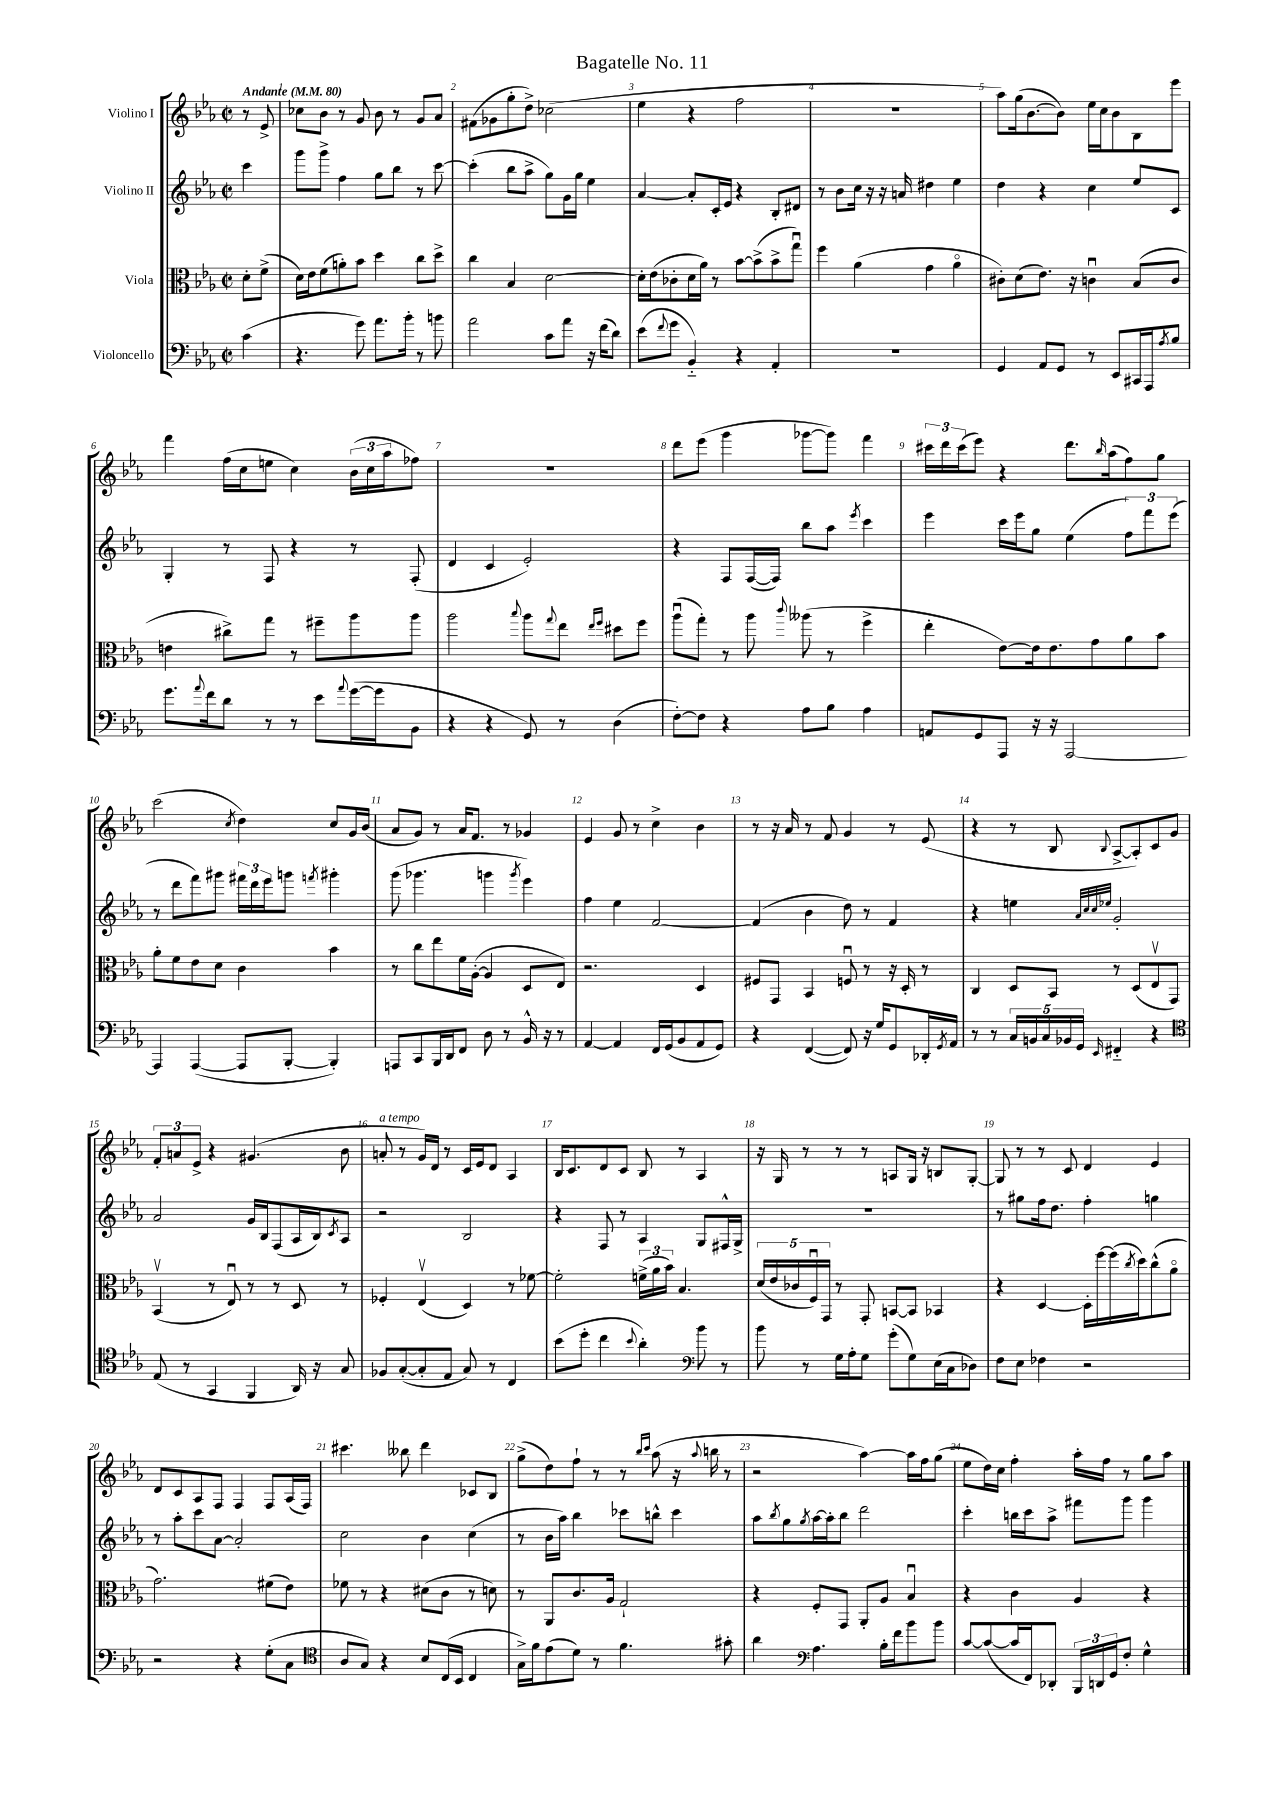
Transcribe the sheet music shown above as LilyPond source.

\header { title = "Bagatelle No. 11" }
<<
\new StaffGroup <<
\new Staff = "s0" \with { instrumentName = "Violino I" } {
    \clef treble \key ees \major \defaultTimeSignature \time 2/2 \partial 4 \tempo "Andante" 4 = 80
    r8 ees'8-> |
    ces''8 bes'8 r8 g'8 bes'8 r8 g'8 aes'8 |
    fis'8( ges'8 g''8-. d''8->) ces''2( |
    ees''4 r4 f''2 |
    R1 |
    aes''8) g''16( bes'8.~ bes'8) ees''16 c''16 bes'8 bes8 ees'''8 |
    f'''4 f''16( c''16 e''8 c''4) \tuplet 3/2 { bes'16( c''16 aes''16 } fes''8) |
    R1 |
    d'''8 ees'''8( g'''4 ges'''8~ ges'''8) f'''4 |
    \tuplet 3/2 { cis'''16 d'''16 cis'''16( } ees'''8) r4 d'''8. \grace { bes''16 } aes''16( f''8) g''8 |
    c'''2( \acciaccatura { c''8 } d''4) c''8 g'16 bes'16( |
    aes'8 g'8) r8 aes'16 f'8. r8 ges'4 |
    ees'4 g'8 r8 c''4-> bes'4 |
    r8 r16 aes'16 r8 f'8 g'4 r8 ees'8( |
    r4 r8 bes8 \appoggiatura { bes8 } aes8~-> aes8-.) c'8 g'8 |
    \tuplet 3/2 { f'8-. a'8 ees'8-> } r4 gis'4.( bes'8 |
    a'8-.^\markup { \italic "a tempo" } r8 g'16) d'16 r8 c'16 ees'16 d'8 aes4 |
    bes16 c'8. d'8 c'8 bes8 r8 aes4 |
    r16 g16 r8 r8 r8 a8 g16 r16 b8 g8~-. |
    g8 r8 r8 c'8 d'4 ees'4 |
    d'8 c'8 aes8 f8 f4 f8 aes16( f16) |
    cis'''4. beses''8 d'''4 ces'8 bes8 |
    g''8->( d''8) f''8-! r8 r8 \grace { bes''16 c'''16 } aes''8( r16 \appoggiatura { aes''8 } b''16 r8 |
    r2 aes''4~) aes''16 f''16 g''8( |
    ees''8 d''16) c''16 f''4-. aes''16-. f''16 r8 g''8 aes''8 \bar "|." |
}
\new Staff = "s1" \with { instrumentName = "Violino II" } {
    \clef treble \key ees \major \defaultTimeSignature \time 2/2 \partial 4
    c'''4 |
    g'''8 g'''8-> f''4 g''8 bes''8 r8 c'''8~ |
    c'''4-.( bes''8 aes''8-> g''8) g'16 g''16 ees''4 |
    aes'4~ aes'8-. c'16-. ees'16 r4 bes8-. dis'8 |
    r8 bes'8 c''16 r16 r16 a'16 dis''4 ees''4 |
    d''4 r4 c''4 ees''8 c'8 |
    g4-. r8 f8 r4 r8 f8-.( |
    d'4 c'4 ees'2-.) |
    r4 f8 f16~( f16) bes''8 aes''8 \acciaccatura { ees'''8 } c'''4 |
    ees'''4 c'''16 ees'''16 g''8 ees''4( \tuplet 3/2 { f''8) f'''8 ees'''8( } |
    r8 d'''8 f'''8) gis'''8 \tuplet 3/2 { fis'''16 d'''16 ees'''16 } g'''8 \acciaccatura { f'''8 } gis'''4-. |
    g'''8( ges'''4. g'''4 \acciaccatura { g'''8 } ees'''4) |
    f''4 ees''4 f'2~ |
    f'4( bes'4 d''8) r8 f'4 |
    r4 e''4 \grace { aes'32 c''32 c''32 ees''32 } g'2-. |
    aes'2 g'16 bes16 f8( aes16 bes16) \acciaccatura { c'8 } aes8 |
    r2 bes2 |
    r4 f8 r8 aes4 g8 fis16-^ g16-> |
    R1 |
    r8 gis''8 f''16 d''8. f''4-. g''4 |
    r8 aes''8-. c'''8 aes'8~ aes'2-. |
    c''2 bes'4 c''4( |
    r8 bes'16 aes''16) bes''4 ces'''8 b''8-^ ces'''4 |
    aes''8 \acciaccatura { bes''8 } g''8 \acciaccatura { g''8 } aes''16~ aes''16-. bes''8 d'''2 |
    c'''4-. b''16 c'''16 aes''8-> fis'''8 g'''8 g'''4 \bar "|." |
}
\new Staff = "s2" \with { instrumentName = "Viola" } {
    \clef alto \key ees \major \defaultTimeSignature \time 2/2 \partial 4
    d'8-. f'8->( |
    d'16) ees'16 f'8( a'8-.) bes'8 d''4 c''8 d''8-> |
    c''4 bes4 d'2~ |
    d'16-. ees'16( ces'8-. d'16 aes'16) r8 bes'8~ bes'8->( bes'8-> g''8\downbow) |
    f''4 aes'4( g'4 aes'4\flageolet |
    cis'8-.) d'8( ees'8.) r16 c'4\downbow bes8( c'8 |
    e'4 cis''8->) g''8 r8 fis''8-- aes''8 aes''8 |
    aes''2 \appoggiatura { bes''8 } aes''8 \appoggiatura { g''8 } ees''8 \grace { ees''16 f''16 } dis''8 f''8 |
    aes''8\downbow( g''8-.) r8 aes''8 \appoggiatura { c'''8 } aeses''8( r8 f''4-> |
    ees''4-. ees'8~) ees'16 ees'8. g'8 aes'8 bes'8 |
    aes'8-. f'8 ees'8 d'8 c'4 bes'4 |
    r8 c''8 ees''8 f'16 aes16~-.( aes4 d8 ees8) |
    r2. d4 |
    fis8 g,8 bes,4 f8\downbow r8 r16 d16-. r8 |
    c4 d8 bes,8 r8 d8( ees8\upbow g,8) |
    bes,4\upbow( r8 ees8\downbow) r8 r8 d8 r8 |
    fes4-. ees4\upbow( d4) r8 fes'8~ |
    fes'2-. \tuplet 3/2 { f'16->( aes'16 bes'16) } bes4. |
    \tuplet 5/4 { d'16( ees'16 ces'16 f16\downbow) g,16 } r8 g,8-. b,8~ b,8 bes,4 |
    r4 d4~ d16-. f''16~ f''16( \acciaccatura { c''8 } d''16) c''8-^( aes'8\flageolet |
    g'2.) fis'8( ees'8) |
    fes'8 r8 r4 dis'8( c'8 r8 d'8) |
    r8 aes,8 c'8. aes16 g2-! |
    r4 f8-. g,8 aes,8-. aes8 bes4\downbow |
    r4 c'4 aes4 r4 \bar "|." |
}
\new Staff = "s3" \with { instrumentName = "Violoncello" } {
    \clef bass \key ees \major \defaultTimeSignature \time 2/2 \partial 4
    c'4( |
    r4. g'8) aes'8. bes'16-. r8 b'8 |
    aes'2 c'8 aes'8 r16 f'16( d'8) |
    ees'8( \appoggiatura { f'8 } g'8 bes,4-_) r4 aes,4-. |
    R1 |
    g,4 aes,8 g,8 r8 ees,8 cis,16 aes,,16 \acciaccatura { aes8 } bes8 |
    g'8. \appoggiatura { aes'8 } f'16 d'8 r8 r8 ees'8 \appoggiatura { aes'8 } g'16~( g'16 bes,8 |
    r4 r4 g,8) r8 d4( |
    f8~-.) f8 r4 aes8 bes8 aes4 |
    a,8 g,8 aes,,8 r16 r16 aes,,2~ |
    aes,,4 aes,,4~( aes,,8 bes,,8~-. bes,,4-.) |
    a,,8 c,8 bes,,16 d,16 f,8 d8 r8 bes,16-^ r16 r8 |
    aes,4~ aes,4 f,16 g,16( bes,8 aes,8 g,8) |
    r4 f,4~( f,8) r16 g16 g,8 des,16-. \acciaccatura { g,8 } aes,16 |
    r8 r8 \tuplet 5/4 { c16 b,16 c16 bes,16 g,16 } \grace { ees,16 } fis,4-_ r4 |
    \clef tenor ees8( r8 g,4 f,4 aes,16) r16 g8 |
    fes8 g8~-.( g8-. ees8 g8) r8 c4 |
    bes'8( d''8-. c''4 \appoggiatura { bes'8 } aes'4-.) \clef bass bes'8 r8 |
    bes'8 r8 g16 aes16-. g8 g'8-.( g8) ees16( c16 des8) |
    f8 ees8 fes4 r2 |
    r2 r4 g8-.( c8 |
    \clef tenor aes8 g8) r4 bes8 c16( bes,16 c4 |
    g16->) f'16 ees'8( d'8) r8 f'4. gis'8-. |
    aes'4 \clef bass aes4. bes16-. f'16 bes'8 bes'8 |
    c'8~ c'8~( c'16 f,16) des,8-. \tuplet 3/2 { bes,,16 d,16 g,16 } f8-. g4-^ \bar "|." |
}
>>
>>
\layout { \context { \Score \override BarNumber.break-visibility = ##(#f #t #t) barNumberVisibility = #all-bar-numbers-visible } }
